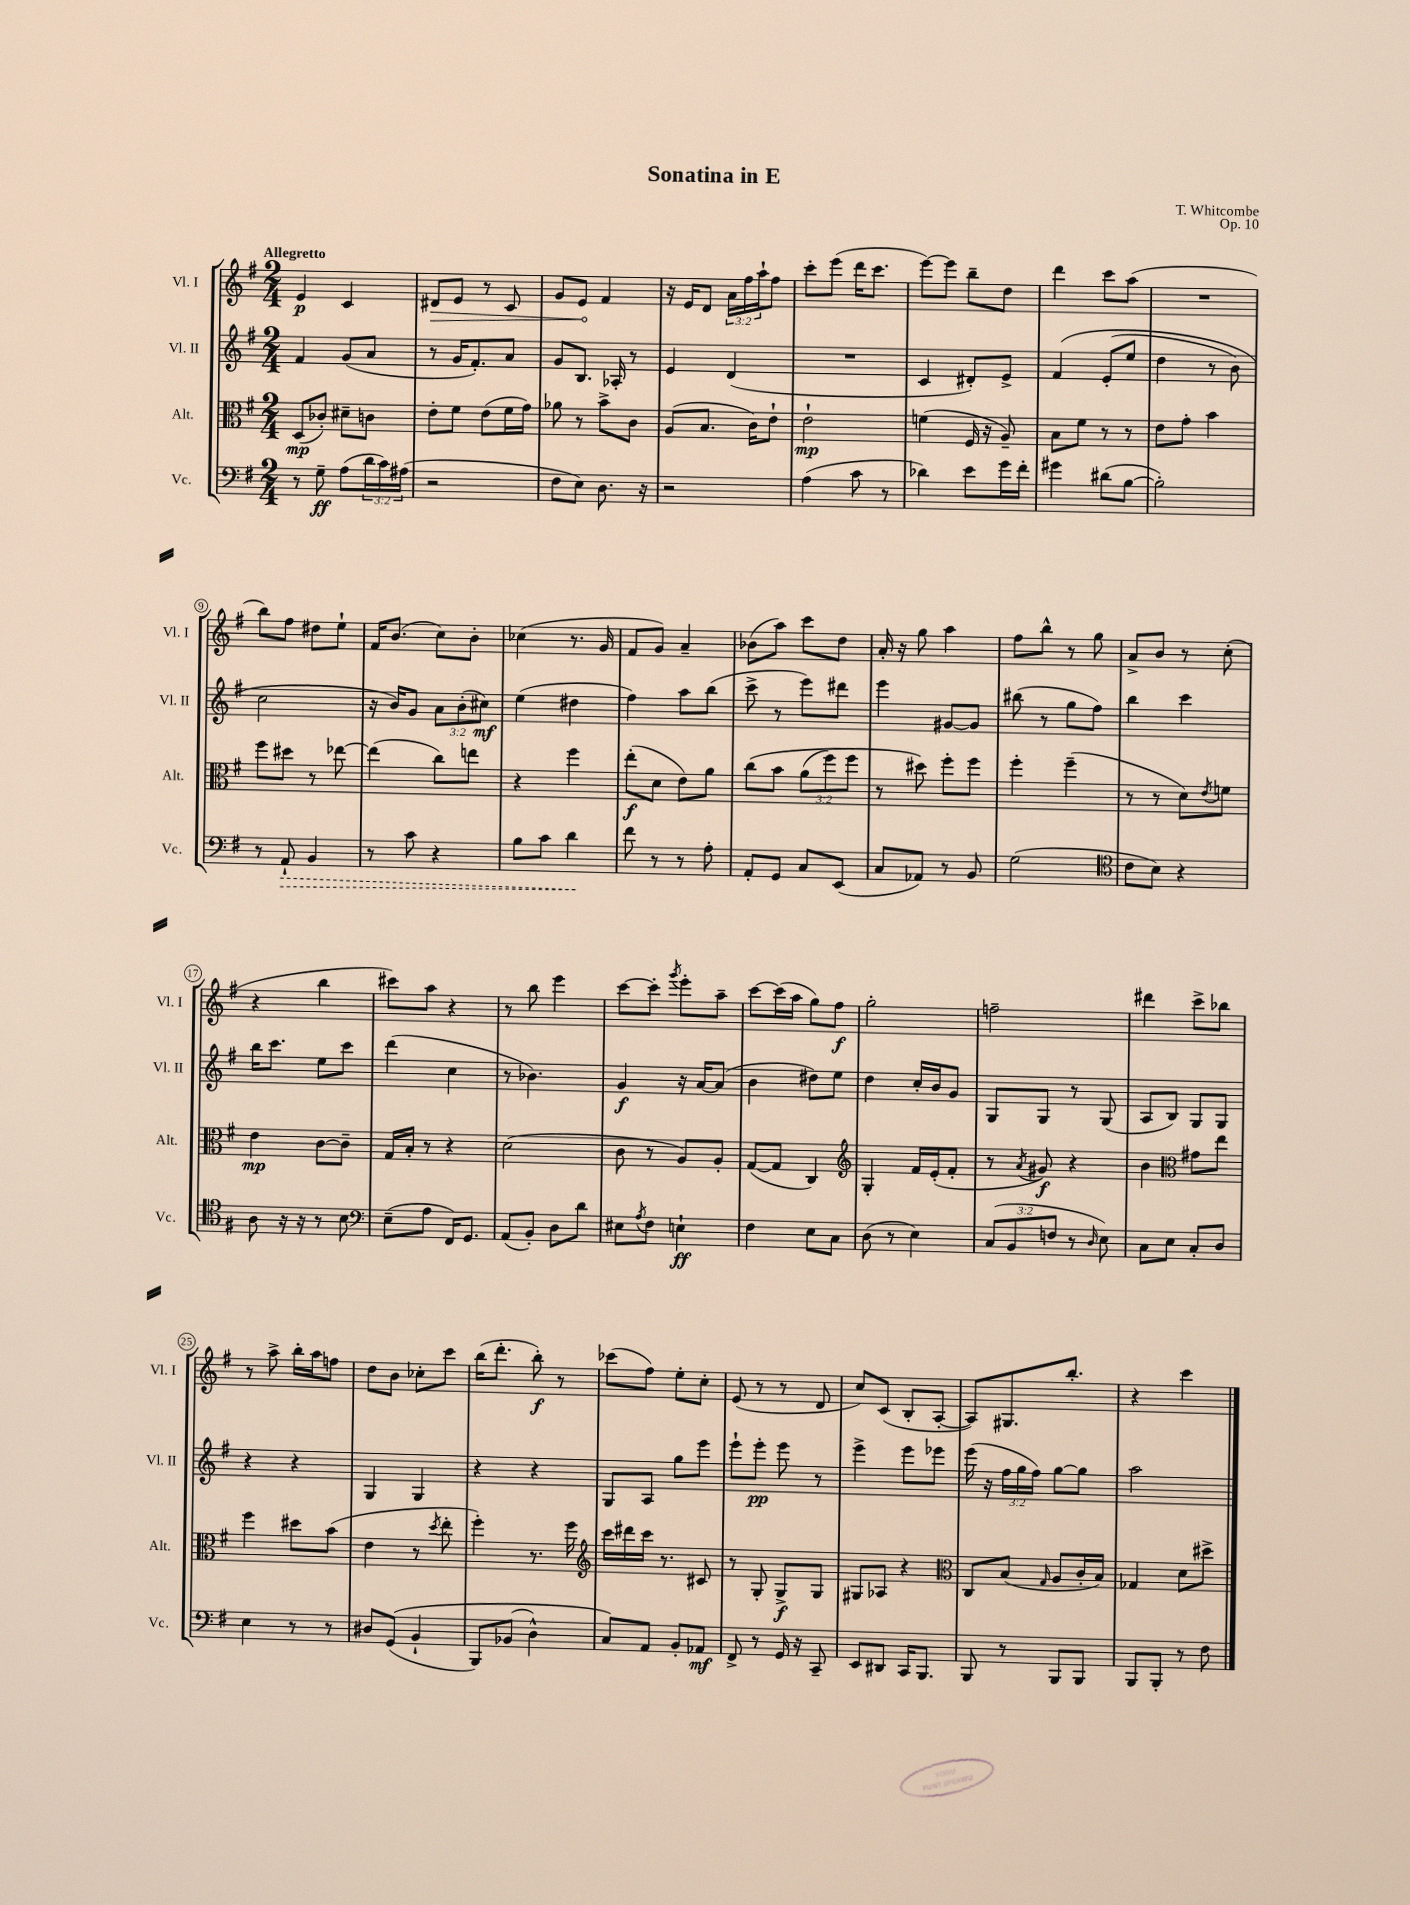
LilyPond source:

\header { title = "Sonatina in E" composer = "T. Whitcombe" opus = "Op. 10" }
<<
\new StaffGroup <<
\new Staff = "s0" \with { instrumentName = "Vl. I" shortInstrumentName = "Vl. I" } {
    \clef treble \key g \major \numericTimeSignature \time 2/4 \override Staff.TupletNumber.text = #tuplet-number::calc-fraction-text \tempo "Allegretto"
    e'4\p c'4 |
    \once \override Hairpin.circled-tip = ##t dis'8\> e'8 r8 c'8 |
    g'8 e'8\! fis'4 |
    r16 e'16 d'8 \tuplet 3/2 { a'16 fis''16 a''16-! } fis''8 |
    c'''8-. e'''8( d'''16 c'''8. |
    e'''8~) e'''8 b''8-- d''8 |
    d'''4 c'''8 a''8( |
    R2 |
    b''8) fis''8 dis''8 e''8-! |
    fis'16 b'8.( c''8) b'8-. |
    ces''4( r8. g'16 |
    fis'8 g'8) a'4-- |
    bes'8( a''8) c'''8 d''8 |
    a'16-. r16 g''8 a''4 |
    fis''8 b''8-^ r8 g''8 |
    a'8-> b'8 r8 c''8-.( |
    r4 b''4 |
    cis'''8) a''8 r4 |
    r8 b''8 e'''4 |
    c'''8~ c'''8-. \acciaccatura { g'''8 } e'''8-. a''8-- |
    c'''8~ c'''16( a''16 g''8) fis''8\f |
    g''2-. |
    f''2-- |
    dis'''4 c'''8-> bes''8 |
    r8 a''8-> b''16-. a''16 f''8 |
    d''8 b'8 ces''8-. c'''8 |
    b''16( d'''8.-. b''8-.\f) r8 |
    ces'''8( fis''8) e''8-. c''8-. |
    e'8( r8 r8 d'8 |
    c''8) c'8( b8-. a8~-. |
    a8) gis8. b''8.-. |
    r4 c'''4 \bar "|." |
}
\new Staff = "s1" \with { instrumentName = "Vl. II" shortInstrumentName = "Vl. II" } {
    \clef treble \key g \major \numericTimeSignature \time 2/4 \override Staff.TupletNumber.text = #tuplet-number::calc-fraction-text
    fis'4 g'8( a'8 |
    r8 g'16 fis'8.-.) a'8 |
    g'8 b8. aes16-. r8 |
    e'4 d'4( |
    R2 |
    c'4 dis'8-.) e'8-> |
    fis'4\( e'8-.( e''8 |
    d''4 r8 b'8) |
    c''2 |
    r16 b'16\) g'8 \tuplet 3/2 { a'8 b'8-.( cis''8\mf) } |
    e''4( dis''4 |
    fis''4) a''8 b''8( |
    c'''8-> r8 e'''8) dis'''8 |
    e'''4 gis'8~ gis'8 |
    bis''8( r8 g''8 fis''8) |
    b''4 c'''4 |
    b''16 c'''8. e''8 c'''8 |
    d'''4( c''4 |
    r8 bes'4.) |
    g'4\f r16 a'16~ a'8( |
    b'4 dis''8) e''8 |
    d''4 c''16-. b'16 g'8 |
    g8 g8 r8 g8( |
    a8 b8) g8 g8 |
    r4 r4 |
    g4 g4 |
    r4 r4 |
    g8 a8 g''8 e'''8 |
    e'''8-! e'''8-.\pp e'''8 r8 |
    e'''4-> e'''8 ees'''8 |
    e'''16( r16 \tuplet 3/2 { fis''16 g''16 fis''16) } g''8~ g''8 |
    a''2 \bar "|." |
}
\new Staff = "s2" \with { instrumentName = "Alt." shortInstrumentName = "Alt." } {
    \clef alto \key g \major \numericTimeSignature \time 2/4 \override Staff.TupletNumber.text = #tuplet-number::calc-fraction-text
    d8\mp( ces'8-.) dis'8-- c'8 |
    e'8-. fis'8 e'8( fis'16 g'16) |
    aes'8 r8 b'8-> c'8 |
    a8( b8. c'16) e'8-! |
    e'2-!\mp |
    f'4( fis16 r16 a8--) |
    b8 fis'8 r8 r8 |
    e'8 g'8-. b'4 |
    fis''8 dis''8 r8 ees''8~ |
    ees''4( c''8) e''8 |
    r4 fis''4 |
    e''8-.\f( d'8 e'8) a'8 |
    c''8\( b'8 \tuplet 3/2 { a'8( fis''8) fis''8 } |
    r8 dis''8\) fis''8-. fis''8 |
    fis''4-. fis''4--( |
    r8 r8 d'8) \acciaccatura { e'8 } f'8 |
    e'4\mp c'8~ c'8-- |
    g16 b16-. r8 r4 |
    d'2( |
    c'8 r8 a8) a8-. |
    g8~( g8 c4) |
    \clef treble g4-. fis'16 e'16-.( fis'8-. |
    r8 \acciaccatura { a'8 } gis'8\f) r4 |
    b'4 \clef alto gis'8 e''8 |
    fis''4 dis''8 b'8( |
    e'4 r8 \acciaccatura { d''8 } e''8-. |
    fis''4-.) r8. fis''16 |
    \clef treble c'''16 dis'''16 c'''16 r8. cis'8 |
    r8 g8-. g8->\f g8 |
    gis8 aes8 r4 |
    \clef alto c8 b8( \grace { g16 } a8 c'16-. b16) |
    ges4 d'8 dis''8-> \bar "|." |
}
\new Staff = "s3" \with { instrumentName = "Vc." shortInstrumentName = "Vc." } {
    \clef bass \key g \major \numericTimeSignature \time 2/4 \override Staff.TupletNumber.text = #tuplet-number::calc-fraction-text
    r8 g8--\ff a8( \tuplet 3/2 { d'16 c'16) ais16( } |
    r2 |
    fis8 e8) d8. r16 |
    r2 |
    a4( c'8 r8 |
    des'4) e'8 g'16 fis'16-. |
    gis'4 dis'8( b8~ |
    b2-.) |
    r8 \once \override Hairpin.style = #'dashed-line a,8-!\> b,4 |
    r8 c'8 r4 |
    b8 c'8 d'4\! |
    fis'8 r8 r8 a8-. |
    a,8-. g,8 c8 e,8( |
    c8 aes,8) r8 b,8 |
    g2( |
    \clef tenor c'8 b8) r4 |
    a8 r16 r16 r8 b8 |
    \clef bass e8--( a8 fis,16) g,8. |
    a,8( b,8-.) d8 d'8 |
    eis8 \acciaccatura { a8 } fis8 e4-!\ff |
    fis4 e8 c8 |
    d8( r8 e4) |
    \tuplet 3/2 { c8( b,8 f8 } r8 \grace { d16 } e8) |
    c8 e8 c8-. d8 |
    e4 r8 r8 |
    dis8 g,8(\( b,4-! |
    b,,8) bes,8( d4-^) |
    c8\) a,8 b,8-. aes,8\mf |
    fis,8-> r8 g,16 r16 c,8-- |
    e,8 dis,8 c,16 b,,8. |
    b,,8 r8 b,,8 b,,8 |
    b,,8 b,,8-. r8 fis8 \bar "|." |
}
>>
>>
\layout { \context { \Score \override BarNumber.stencil = #(make-stencil-circler 0.1 0.3 ly:text-interface::print) } }
